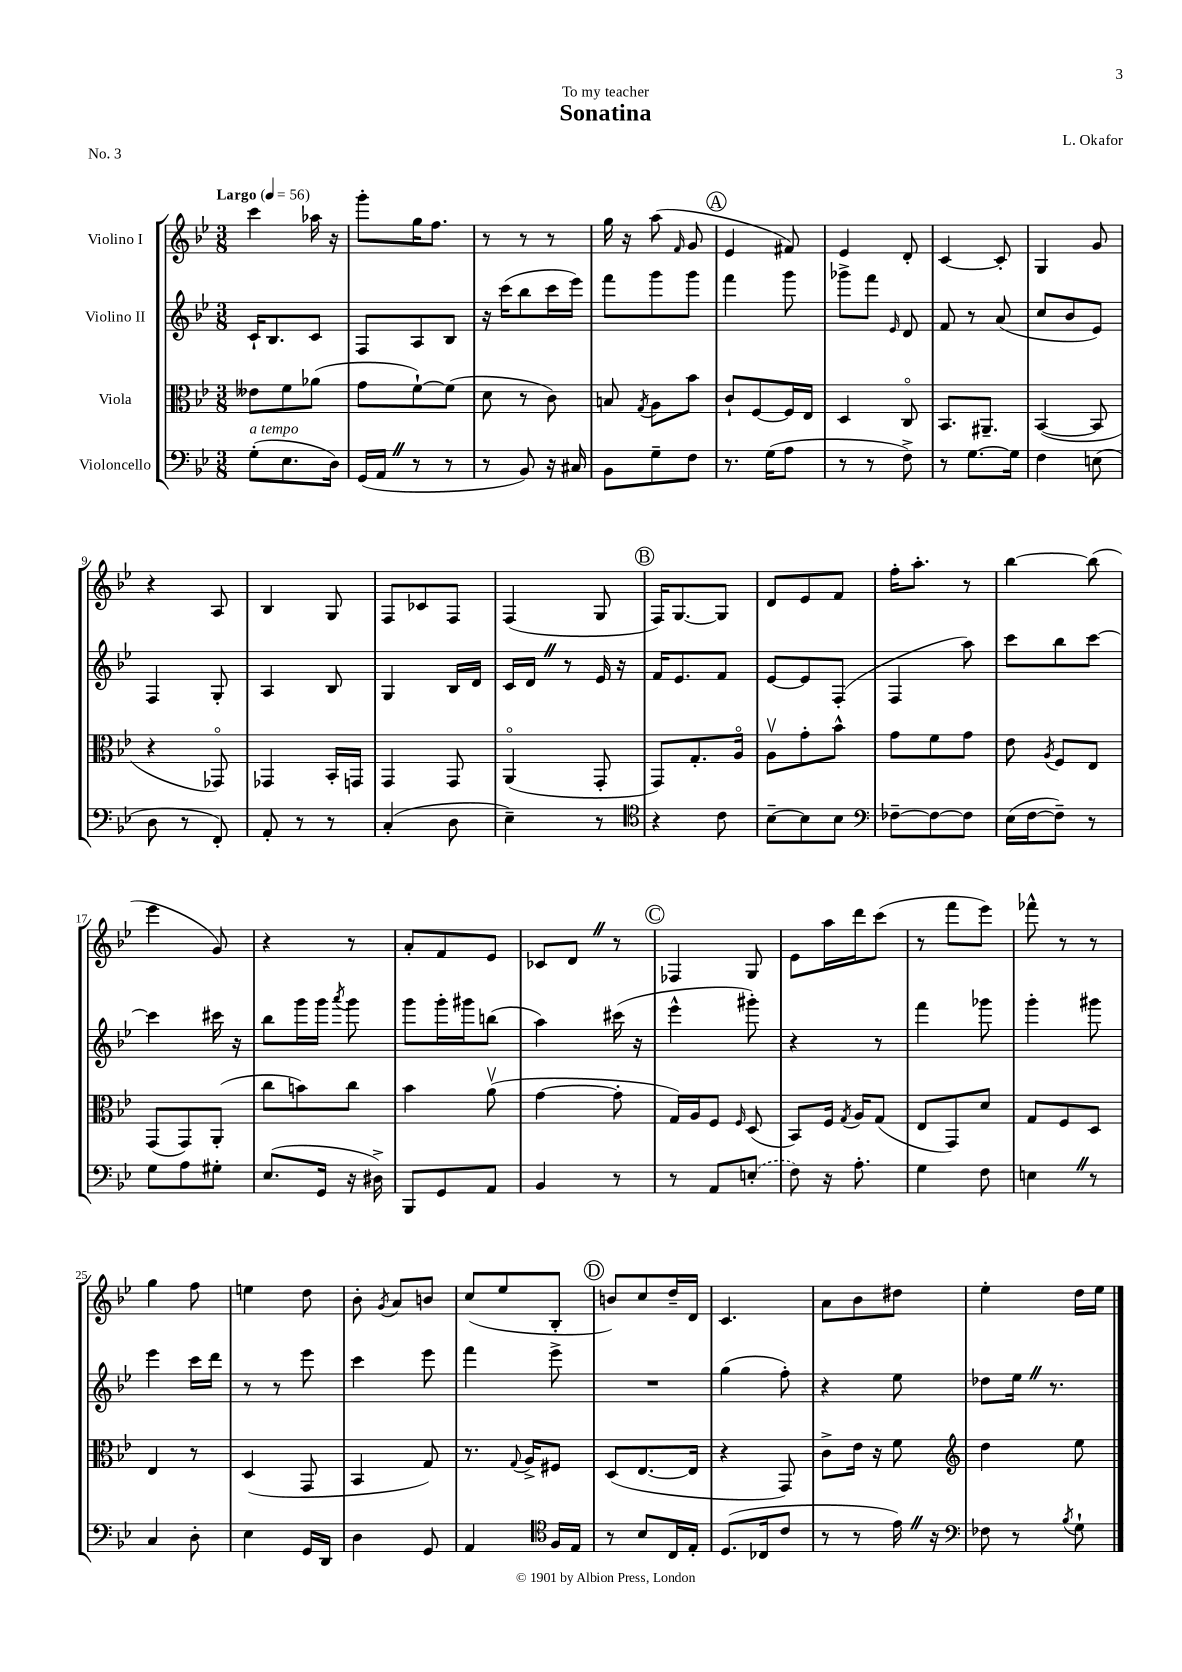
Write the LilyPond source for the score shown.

\header { title = "Sonatina" composer = "L. Okafor" dedication = "To my teacher" piece = "No. 3" }
<<
\new StaffGroup <<
\new Staff = "s0" \with { instrumentName = "Violino I" } {
    \clef treble \key bes \major \numericTimeSignature \time 3/8 \tempo "Largo" 4 = 56
    \autoBeamOff c'''4 aes''16 r16 |
    g'''8[-. g''16 f''8.] |
    r8 r8 r8 |
    g''16 r16 a''8( \grace { f'16 } g'8 |
    \mark \markup { \circle "A" } ees'4 fis'8) |
    ees'4 d'8-. |
    c'4~ c'8-. |
    g4 g'8 |
    r4 a8 |
    bes4 g8 |
    f8[ ces'8 f8] |
    f4( g8 |
    \mark \markup { \circle "B" } f16[) g8.~ g8] |
    d'8[ ees'8 f'8] |
    f''16[-. a''8.]-. r8 |
    bes''4~ bes''8( |
    ees'''4 g'8) |
    r4 r8 |
    a'8[-. f'8 ees'8] |
    ces'8[ d'8] \once \override BreathingSign.text = \markup { \musicglyph "scripts.caesura.straight" } \breathe r8 |
    \mark \markup { \circle "C" } fes4 g8 |
    ees'8[ a''16 d'''16 c'''8]( |
    r8 f'''8[ ees'''8]) |
    fes'''8-^ r8 r8 |
    g''4 f''8 |
    e''4 d''8 |
    bes'8-. \acciaccatura { g'8 } a'8[ b'8] |
    c''8[( ees''8 bes8]-. |
    \mark \markup { \circle "D" } b'8[) c''8 d''16-- d'16] |
    c'4. |
    a'8[ bes'8 dis''8] |
    ees''4-. d''16[ ees''16] \bar "|." |
}
\new Staff = "s1" \with { instrumentName = "Violino II" } {
    \clef treble \key bes \major \numericTimeSignature \time 3/8
    \autoBeamOff c'16[-! bes8. c'8] |
    f8[ a8 bes8] |
    r16 c'''16[( bes''8 c'''16 ees'''16]) |
    f'''8[ g'''8 g'''8] |
    \mark \markup { \circle "A" } f'''4 g'''8 |
    ges'''8[-> f'''8] \grace { ees'16 } d'8 |
    f'8 r8 a'8( |
    c''8[ bes'8 ees'8]) |
    f4 g8-. |
    a4 bes8 |
    g4 bes16[ d'16] |
    c'16[ d'16] \once \override BreathingSign.text = \markup { \musicglyph "scripts.caesura.straight" } \breathe r8 ees'16 r16 |
    \mark \markup { \circle "B" } f'16[ ees'8. f'8] |
    ees'8[~ ees'8 f8]-.( |
    f4 a''8) |
    c'''8[ bes''8 c'''8]~ |
    c'''4 cis'''16 r16 |
    bes''8[ g'''16 g'''16] \acciaccatura { a'''8 } g'''8 |
    g'''8[ g'''16-. gis'''16 b''8]( |
    a''4) cis'''16( r16 |
    \mark \markup { \circle "C" } ees'''4-^ gis'''8-.) |
    r4 r8 |
    f'''4 ges'''8 |
    g'''4-. gis'''8 |
    ees'''4 c'''16[ d'''16] |
    r8 r8 ees'''8 |
    c'''4 ees'''8 |
    f'''4 ees'''8-> |
    \mark \markup { \circle "D" } R4. |
    g''4( f''8-.) |
    r4 ees''8 |
    des''8[ ees''16] \once \override BreathingSign.text = \markup { \musicglyph "scripts.caesura.straight" } \breathe r8. \bar "|." |
}
\new Staff = "s2" \with { instrumentName = "Viola" } {
    \clef alto \key bes \major \numericTimeSignature \time 3/8
    \autoBeamOff eeses'8[ f'8 aes'8]( |
    g'8[ f'8~-!) f'8]( |
    d'8 r8 c'8) |
    b8 \acciaccatura { g8 } a8[ bes'8] |
    \mark \markup { \circle "A" } c'8[-! f8~ f16 ees16] |
    d4 c8\flageolet |
    bes,8.[ ais,8.]-- |
    bes,4~( bes,8 |
    r4 ges,8\flageolet) |
    ges,4 bes,16[-. g,16] |
    g,4 g,8 |
    a,4\flageolet( g,8-. |
    \mark \markup { \circle "B" } g,8[) g8.-. a16]\flageolet |
    a8[\upbow g'8-. bes'8]-^ |
    g'8[ f'8 g'8] |
    ees'8 \acciaccatura { a8 } f8[ ees8] |
    g,8[( g,8) a,8]-.( |
    c''8[ b'8) c''8] |
    bes'4 a'8\upbow( |
    g'4~ g'8-. |
    \mark \markup { \circle "C" } g16[) a16 f8] \grace { f16 } d8( |
    bes,8[) f16] \acciaccatura { g8 } a16[ g8]( |
    ees8[ g,8) d'8] |
    g8[ f8 d8] |
    ees4 r8 |
    d4( g,8 |
    bes,4 g8) |
    r8. \appoggiatura { g8 } a16[-> fis8] |
    \mark \markup { \circle "D" } d8[( ees8.~ ees16] |
    r4 g,8) |
    c'8[-> ees'16] r16 f'8 |
    \clef treble d''4 ees''8 \bar "|." |
}
\new Staff = "s3" \with { instrumentName = "Violoncello" } {
    \clef bass \key bes \major \numericTimeSignature \time 3/8
    \autoBeamOff g8[-.^\markup { \italic "a tempo" }( ees8. d16]) |
    g,16[( a,16] \once \override BreathingSign.text = \markup { \musicglyph "scripts.caesura.straight" } \breathe r8 r8 |
    r8 bes,8) r16 cis16 |
    bes,8[ g8-- f8] |
    \mark \markup { \circle "A" } r8. g16[( a8] |
    r8 r8 f8->) |
    r8 g8.[~ g16] |
    f4 e8( |
    d8 r8 f,8-.) |
    a,8-. r8 r8 |
    c4-.( d8 |
    ees4--) r8 |
    \mark \markup { \circle "B" } \clef tenor r4 c'8 |
    bes8[~-- bes8 bes8] |
    \clef bass fes8[~-- fes8~ fes8] |
    ees16[( f16~ f8]--) r8 |
    g8[ a8 gis8]-. |
    ees8.[( g,16] r16 dis16->) |
    bes,,8[ g,8 a,8] |
    bes,4 r8 |
    \mark \markup { \circle "C" } r8 a,8[ \once \slurDashed e8]-.( |
    f8) r16 a8.-. |
    g4 f8 |
    e4 \once \override BreathingSign.text = \markup { \musicglyph "scripts.caesura.straight" } \breathe r8 |
    c4 d8-. |
    ees4 g,16[ d,16] |
    d4 g,8 |
    a,4 \clef tenor f16[ ees16] |
    \mark \markup { \circle "D" } r8 bes8[ c16 ees16]-. |
    d8.[( ces16 c'8] |
    r8 r8 ees'16) \once \override BreathingSign.text = \markup { \musicglyph "scripts.caesura.straight" } \breathe r16 |
    \clef bass fes8 r8 \acciaccatura { bes8 } g8-! \bar "|." |
}
>>
>>
